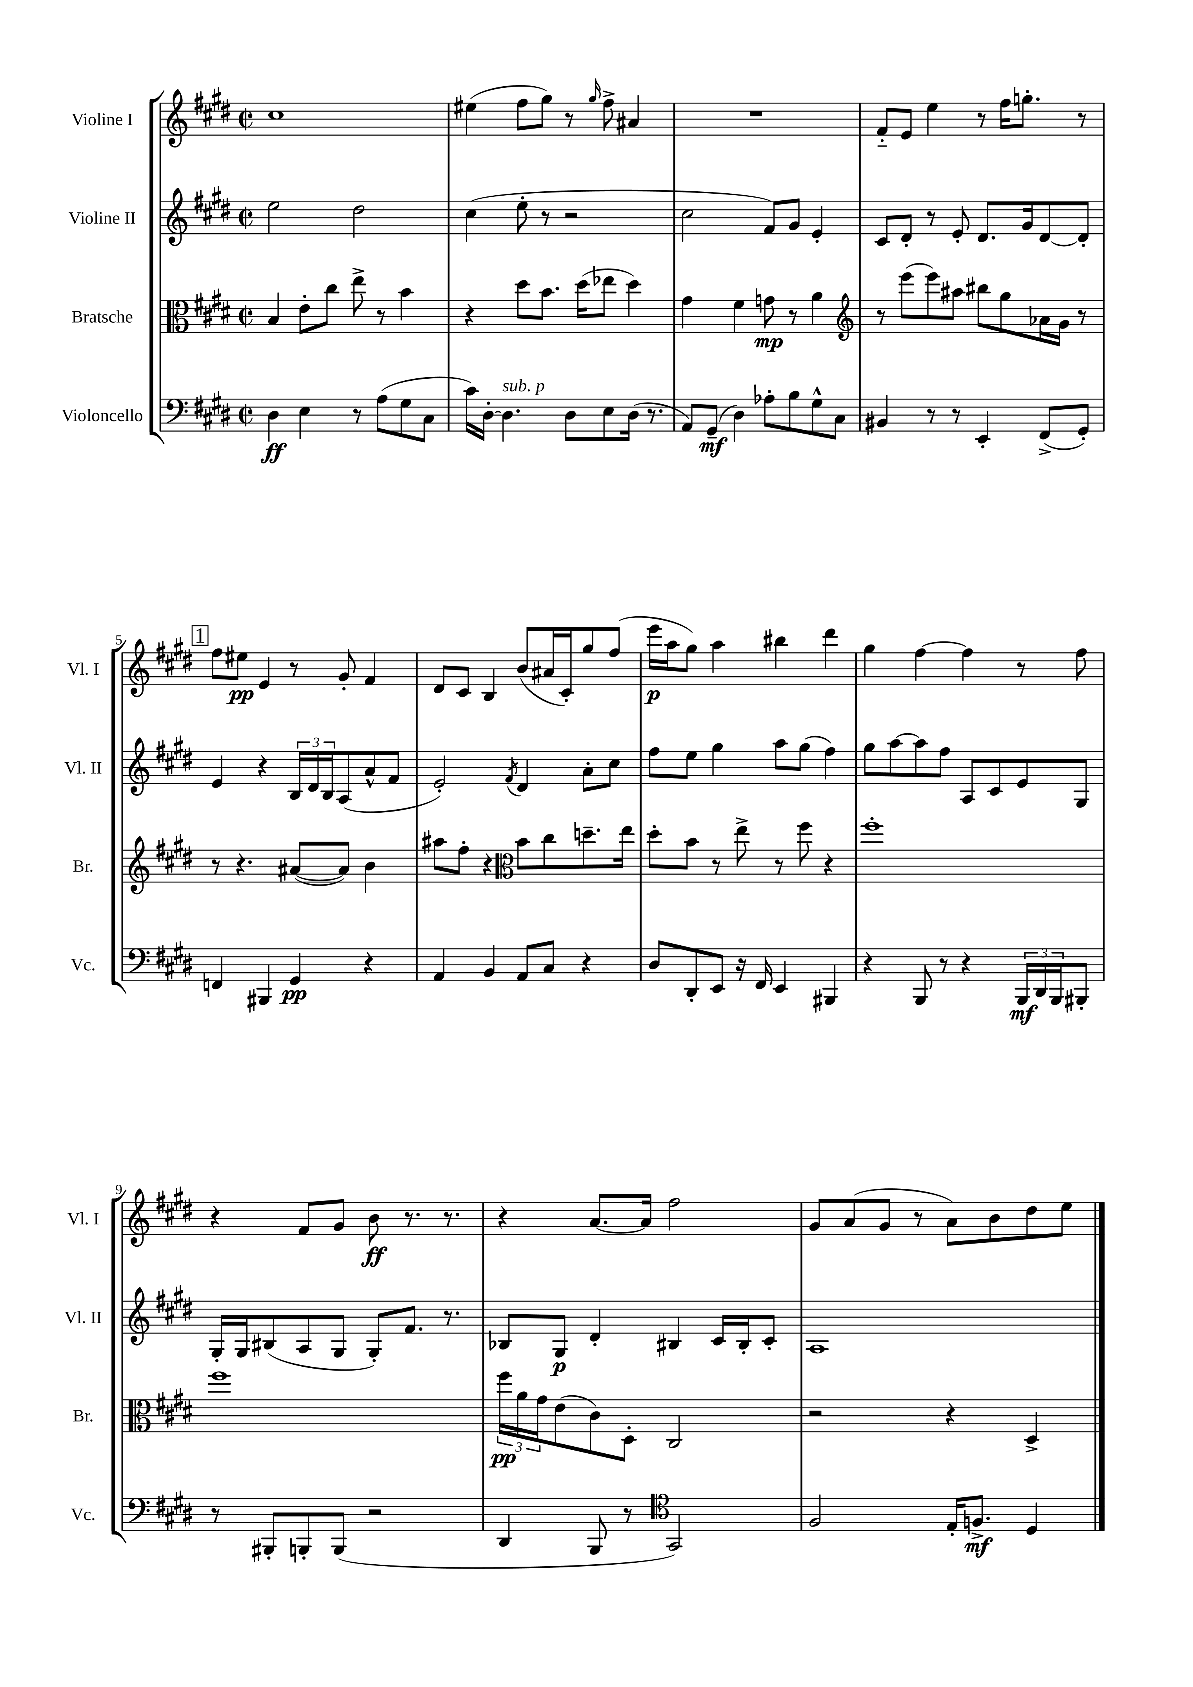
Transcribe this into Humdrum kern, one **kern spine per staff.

**kern	**dynam	**kern	**dynam	**kern	**dynam	**kern	**dynam
*part4	*part4	*part3	*part3	*part2	*part2	*part1	*part1
*staff4	*staff4	*staff3	*staff3	*staff2	*staff2	*staff1	*staff1
*I"Violoncello	*	*I"Bratsche	*	*I"Violine II	*	*I"Violine I	*
*I'Vc.	*	*I'Br.	*	*I'Vl. II	*	*I'Vl. I	*
*clefF4	*	*clefC3	*	*clefG2	*	*clefG2	*
*k[f#c#g#d#]	*	*k[f#c#g#d#]	*	*k[f#c#g#d#]	*	*k[f#c#g#d#]	*
*M2/2	*	*M2/2	*	*M2/2	*	*M2/2	*
*met(c|)	*	*met(c|)	*	*met(c|)	*	*met(c|)	*
=1	=1	=1	=1	=1	=1	=1	=1
4D#\	ff	4B/	.	2ee\	.	1cc#	.
4E\	.	8e'\L	.	.	.	.	.
.	.	8cc#\J	.	.	.	.	.
8r	.	8ee^\	.	2dd#\	.	.	.
(8A\L	.	8r	.	.	.	.	.
8G#\	.	4b\	.	.	.	.	.
8C#\J	.	.	.	.	.	.	.
=2	=2	=2	=2	=2	=2	=2	=2
16c#\LL)	.	4r	.	(4cc#\	.	(4ee#X\	.
[16D#'\JJ	.	.	.	.	.	.	.
!LO:TX:a:i:t=sub. p	!	!	!	!	!	!	!
4.D#\]	.	.	.	.	.	.	.
.	.	8dd#\L	.	8ee'\	.	8ff#\L	.
.	.	8.b\J	.	8r	.	8gg#\J)	.
8D#\L	.	.	.	2r	.	8r	.
.	.	(16dd#\KL	.	.	.	.	.
.	.	.	.	.	.	16qqgg#/	.
8E\	.	8ee-X\J	.	.	.	8ff#^\	.
(16D#\Jk	.	4dd#\)	.	.	.	4a#X/	.
8.r	.	.	.	.	.	.	.
=3	=3	=3	=3	=3	=3	=3	=3
8AA/L)	.	4g#\	.	2cc#\	.	1r	.
(8GG#~/J	mf	.	.	.	.	.	.
4D#\)	.	4f#\	.	.	.	.	.
8A-X'\L	.	8gn\	mp	8f#/L)	.	.	.
8B\	.	8r	.	8g#/J	.	.	.
8G#^^\	.	4a\	.	4e'/	.	.	.
8C#\J	.	.	.	.	.	.	.
=4	=4	=4	=4	=4	=4	=4	=4
*	*	*clefG2	*	*	*	*	*
4BB#X/	.	8r	.	8c#/L	.	8f#/L	.
.	.	(8eee\L	.	8d#'/J	.	8e/J	.
8r	.	8eee\)	.	8r	.	4ee\	.
8r	.	8aa#X\J	.	8e'/	.	.	.
4EE'/	.	8bb#X\L	.	8.d#/L	.	8r	.
.	.	8gg#\	.	.	.	16ff#\KL	.
.	.	.	.	16g#/k	.	8.ggn'\J	.
(8FF#^/L	.	16a-X\L	.	[8d#/	.	.	.
.	.	16g#\JJ	.	.	.	.	.
8GG#'/J)	.	8r	.	8d#'/J]	.	8r	.
!!LO:LB:g=z
!!LO:REH:place=s1:t=1
=5	=5	=5	=5	=5	=5	=5	=5
4FFn/	.	8r	.	4e/	.	8ff#\L	.
.	.	4.r	.	.	.	8ee#X\J	pp
4BBB#X/	.	.	.	4r	.	4e/	.
4GG#/	pp	([8a#X/L	.	24B/LL	.	8r	.
.	.	.	.	24d#/	.	.	.
.	.	.	.	24B/J	.	.	.
.	.	8a#/J])	.	(8A/	.	8g#'/	.
4r	.	4b\	.	8a^^/	.	4f#/	.
.	.	.	.	8f#/J	.	.	.
=6	=6	=6	=6	=6	=6	=6	=6
4AA/	.	8aa#X\L	.	2e'/)	.	8d#/L	.
.	.	8ff#'\J	.	.	.	8c#/J	.
4BB/	.	4r	.	.	.	4B/	.
*	*	*clefC3	*	*	*	*	*
.	.	.	.	8qf#/	.	.	.
8AA/L	.	8b\L	.	4d#/	.	(8b/L	.
8C#/J	.	8cc#\	.	.	.	16a#X/L	.
.	.	.	.	.	.	16c#'/J)	.
4r	.	8.ddn~\	.	8a'\L	.	8gg#/	.
.	.	.	.	8cc#\J	.	(8ff#/J	.
.	.	16ee\Jk	.	.	.	.	.
=7	=7	=7	=7	=7	=7	=7	=7
8D#/L	.	8dd#'\L	.	8ff#\L	.	16eee\LL	p
.	.	.	.	.	.	16aa\J	.
8DD#'/	.	8b\J	.	8ee\J	.	8gg#\J)	.
8EE/J	.	8r	.	4gg#\	.	4aa\	.
16r	.	8ee^\	.	.	.	.	.
16FF#/	.	.	.	.	.	.	.
4EE/	.	8r	.	8aa\L	.	4bb#X\	.
.	.	8ff#\	.	(8gg#\J	.	.	.
4BBB#X/	.	4r	.	4ff#\)	.	4ddd#\	.
=8	=8	=8	=8	=8	=8	=8	=8
4r	.	1ff#'	.	8gg#\L	.	4gg#\	.
.	.	.	.	[8aa\	.	.	.
8BBB/	.	.	.	8aa\]	.	[4ff#\	.
8r	.	.	.	8ff#\J	.	.	.
4r	.	.	.	8A/L	.	4ff#\]	.
.	.	.	.	8c#/	.	.	.
24BBB/LL	mf	.	.	8e/	.	8r	.
24DD#/	.	.	.	.	.	.	.
24BBB/J	.	.	.	.	.	.	.
8BBB#X'/J	.	.	.	8G#/J	.	8ff#\	.
!!LO:LB:g=z
=9	=9	=9	=9	=9	=9	=9	=9
8r	.	1ff#	.	16G#'/LL	.	4r	.
.	.	.	.	16G#/J	.	.	.
8BBB#X'/L	.	.	.	(8B#X/	.	.	.
8BBBn'/	.	.	.	8A/	.	8f#/L	.
(8BBB/J	.	.	.	8G#/J	.	8g#/J	.
2r	.	.	.	8G#'/L)	.	8b\	ff
.	.	.	.	8.f#/J	.	8.r	.
.	.	.	.	8.r	.	8.r	.
=10	=10	=10	=10	=10	=10	=10	=10
4DD#/	.	24ff#\LL	pp	8B-X/L	.	4r	.
.	.	24a\	.	.	.	.	.
.	.	24g#\J	.	.	.	.	.
.	.	(8e\	.	8G#/J	p	.	.
8BBB/	.	8c#\)	.	4d#'/	.	[8.a/L	.
8r	.	8D#'\J	.	.	.	.	.
.	.	.	.	.	.	16a/Jk]	.
*clefC4	*	*	*	*	*	*	*
2GG#/)	.	2C#/	.	4B#X/	.	2ff#\	.
.	.	.	.	16c#/LL	.	.	.
.	.	.	.	16B#'/J	.	.	.
.	.	.	.	8c#'/J	.	.	.
=11	=11	=11	=11	=11	=11	=11	=11
2F#/	.	2r	.	1A	.	8g#/L	.
.	.	.	.	.	.	(8a/	.
.	.	.	.	.	.	8g#/J	.
.	.	.	.	.	.	8r	.
16E'/KL	.	4r	.	.	.	8a\L)	.
8.Fn^/J	mf	.	.	.	.	.	.
.	.	.	.	.	.	8b\	.
4D#/	.	4D#^/	.	.	.	8dd#\	.
.	.	.	.	.	.	8ee\J	.
==	==	==	==	==	==	==	==
*-	*-	*-	*-	*-	*-	*-	*-
